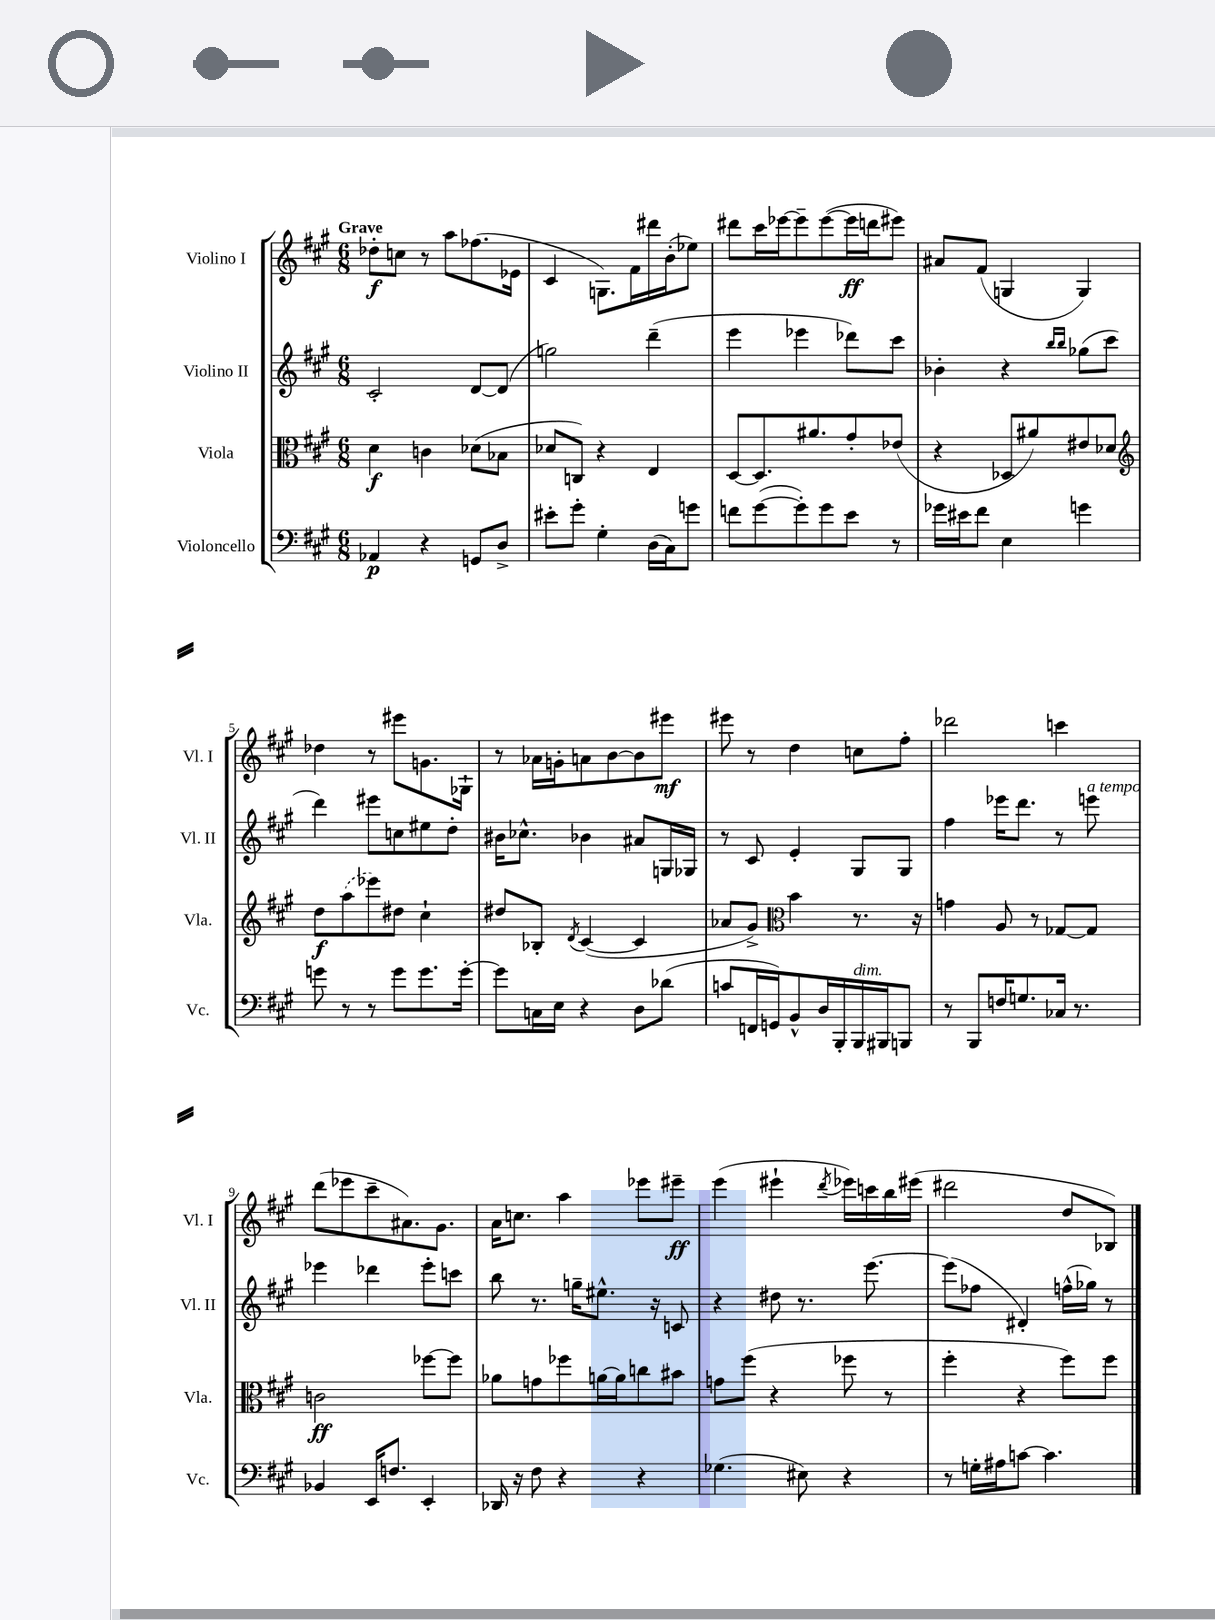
<<
\new StaffGroup <<
\new Staff = "s0" \with { instrumentName = "Violino I" shortInstrumentName = "Vl. I" } {
    \clef treble \key a \major \numericTimeSignature \time 6/8 \tempo "Grave"
    \autoBeamOff des''8[-.\f c''8] r8 a''8[ fes''8.( ees'16] |
    cis'4 g8.[) fis'16 dis'''16 b'16-.( ees''8]) |
    dis'''8[ cis'''16 ees'''16~ ees'''8-- ees'''8~( ees'''16\ff d'''16 eis'''8]) |
    ais'8[ fis'8]( g4 g4) |
    des''4 r8 eis'''8[ g'8. ges16]-! |
    r8 aes'16[ g'16-. a'8 b'8~ b'8 eis'''8]\mf |
    eis'''8 r8 d''4 c''8[ fis''8]-. |
    des'''2 c'''4 |
    d'''8[( ees'''8 cis'''8-- ais'8.) gis'8.] |
    a'16[ c''8.] a''4 ees'''8[ eis'''8]--\ff |
    e'''4( eis'''4-! \acciaccatura { d'''8 } ees'''16[) c'''16 b''16 eis'''16]( |
    dis'''2 d''8[ bes8]) \bar "|." |
}
\new Staff = "s1" \with { instrumentName = "Violino II" shortInstrumentName = "Vl. II" } {
    \clef treble \key a \major \numericTimeSignature \time 6/8
    \autoBeamOff cis'2-. d'8[~ d'8]( |
    g''2) d'''4--( |
    e'''4 ees'''4 des'''8[) cis'''8] |
    bes'4-. r4 \grace { b''16[ b''16] } ges''8[( cis'''8] |
    d'''4) eis'''8[ c''8 eis''8 d''8]-. |
    bis'16[ ces''8.]-^ bes'4 ais'8[ g16 ges16] |
    r8 cis'8 e'4-. gis8[ gis8] |
    fis''4 ees'''16[ d'''8.] r8 e'''8^\markup { \italic "a tempo" } |
    ees'''4 des'''4 ees'''8[-. c'''8] |
    b''8 r8. g''16[-- eis''8.]-^ r16 c'8 |
    r4 dis''8 r8. e'''8.~ |
    e'''8[( fes''8] dis'4-.) f''16[-^( ges''16]) r8 \bar "|." |
}
\new Staff = "s2" \with { instrumentName = "Viola" shortInstrumentName = "Vla." } {
    \clef alto \key a \major \numericTimeSignature \time 6/8
    \autoBeamOff d'4\f c'4 des'8[( bes8] |
    des'8[ c8]) r4 e4 |
    d8[~ d8. ais'8. gis'8-. ees'8]( |
    r4 des8[ ais'8) eis'8 des'8] |
    \clef treble d''8[\f \once \slurDashed a''8( ees'''8) dis''8] cis''4-! |
    dis''8[ bes8]-. \acciaccatura { d'8 } cis'4~( cis'4 |
    aes'8[ gis'8]->) \clef alto b'4 r8. r16 |
    g'4 a8 r8 ges8[~ ges8] |
    c'2\ff fes''8[~ fes''8] |
    aes'8[ g'8 fes''8 a'16~ a'16 c''8 bis'8] |
    g'8[ fis''8]( r4 fes''8 r8 |
    fis''4-. r4 fis''8[) fis''8] \bar "|." |
}
\new Staff = "s3" \with { instrumentName = "Violoncello" shortInstrumentName = "Vc." } {
    \clef bass \key a \major \numericTimeSignature \time 6/8
    \autoBeamOff aes,4\p r4 g,8[ d8]-> |
    eis'8[-. gis'8]-. gis4-. d16[( cis16) g'8] |
    f'8[ gis'8~( gis'8-.) gis'8 e'8] r8 |
    ges'16[ eis'16 fis'8] e4 g'4 |
    g'8 r8 r8 g'8[ g'8. g'16]~-. |
    g'8[ c16 e16] r4 d8[ des'8]( |
    c'8[ f,16 g,16) b,8-^ d16 b,,16-. b,,16^\markup { \italic "dim." } bis,,16 b,,8] |
    r8 b,,8[ f16 g8. ces16] r8. |
    bes,4 e,16[ f8.] e,4-. |
    des,16 r16 fis8 r4 r4 |
    ges4.( eis8) r4 |
    r8 g16[-. ais16 c'8]~ c'4. \bar "|." |
}
>>
>>
